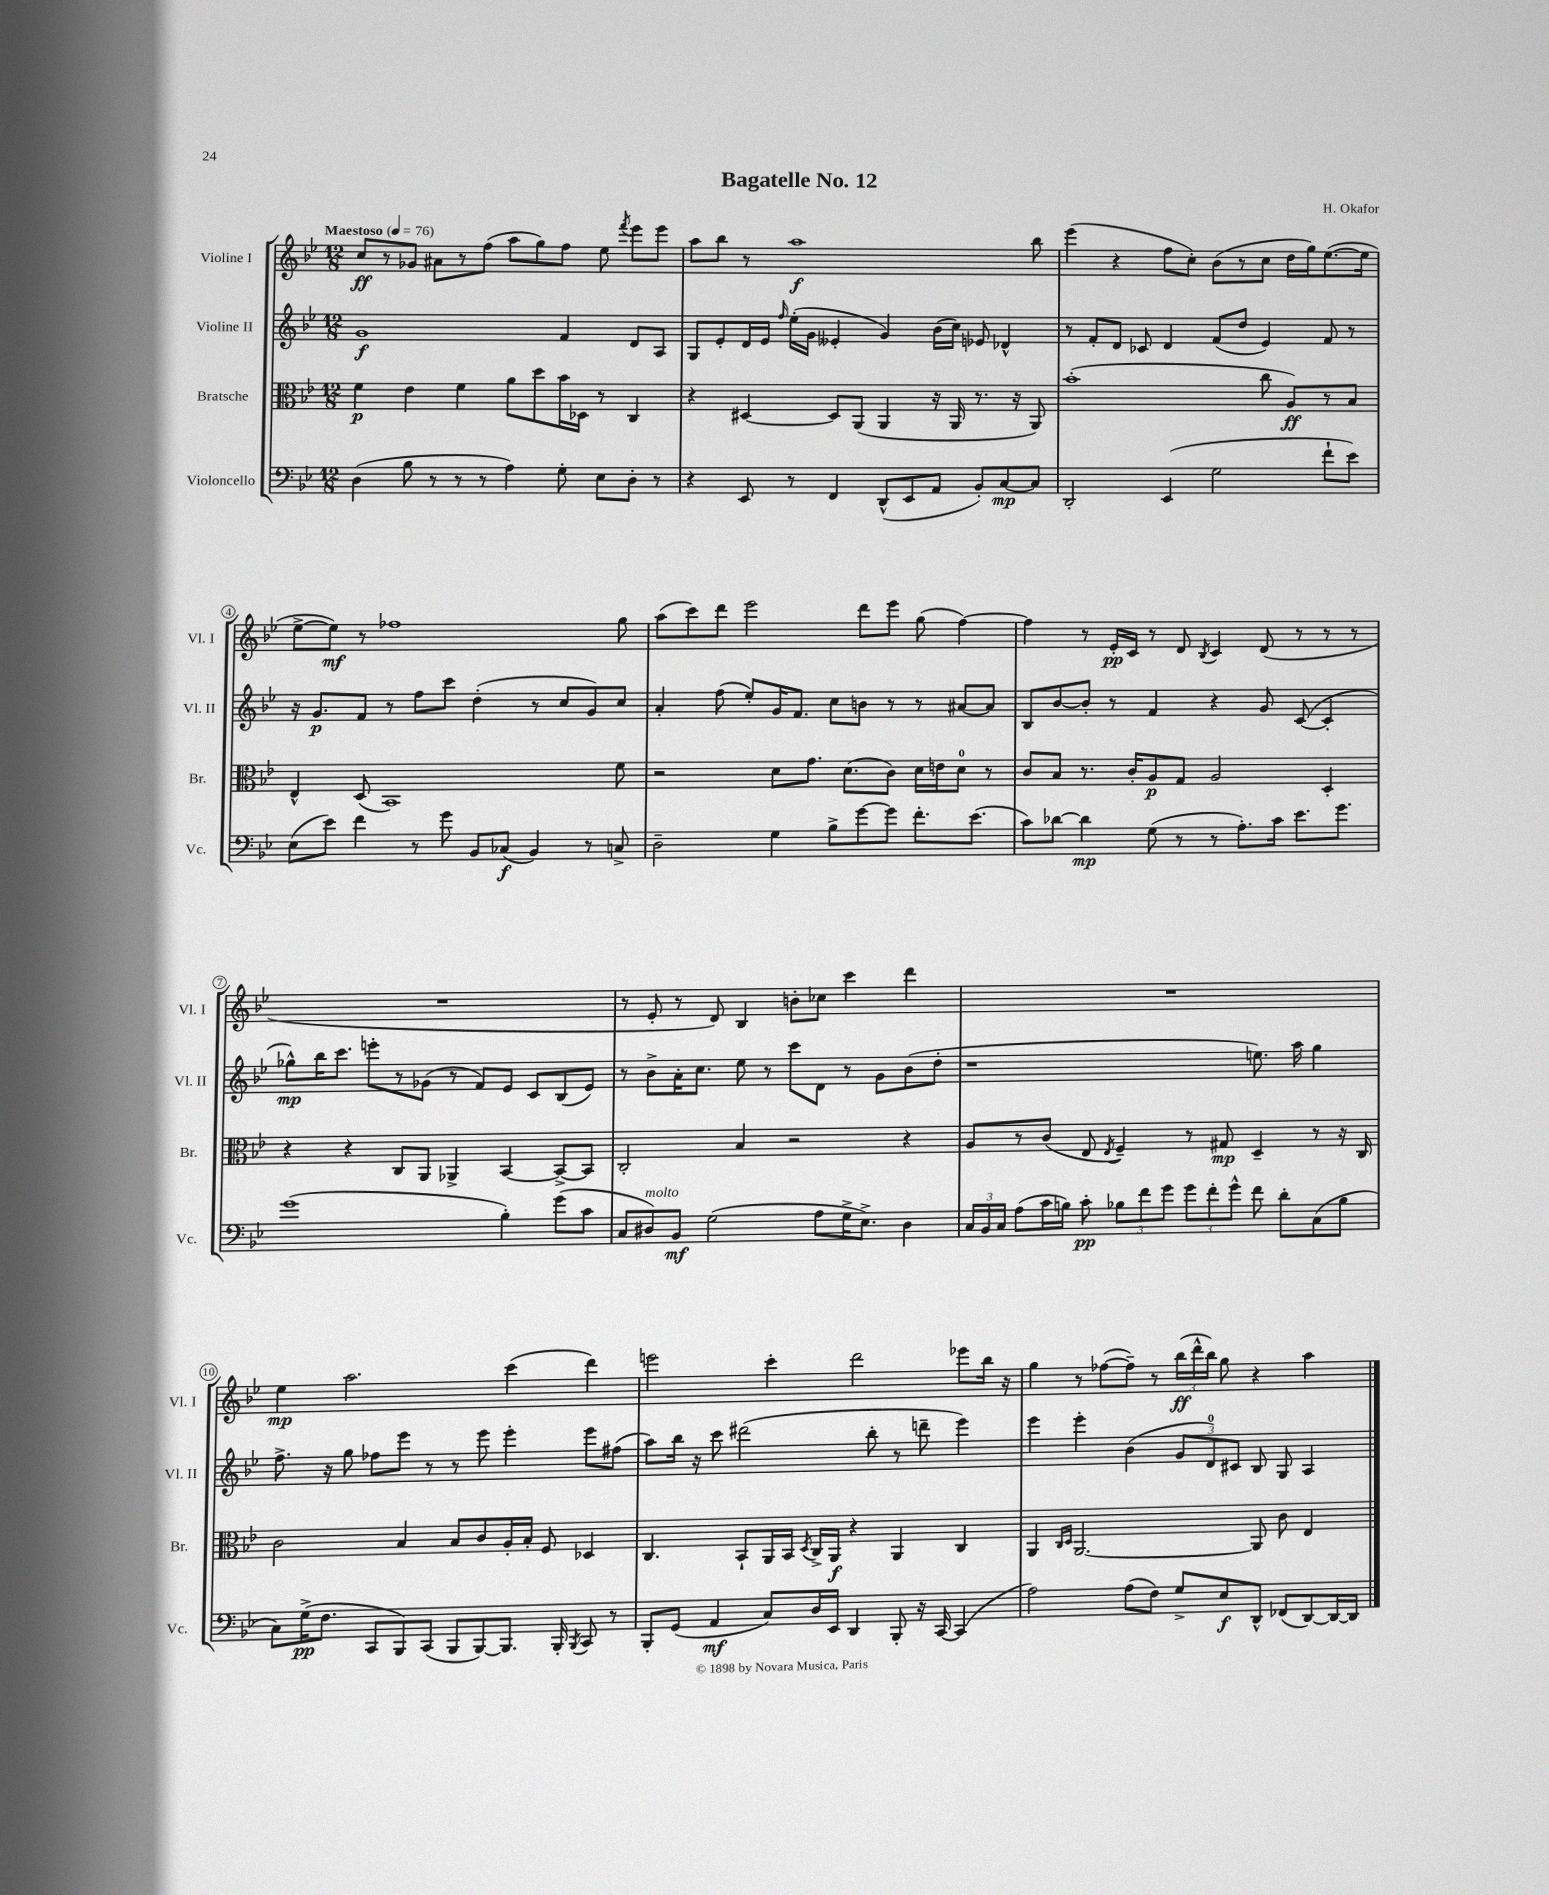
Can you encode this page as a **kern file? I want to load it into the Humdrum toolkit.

**kern	**kern	**kern	**kern
*staff4	*staff3	*staff2	*staff1
*clefF4	*clefC3	*clefG2	*clefG2
*k[b-e-]	*k[b-e-]	*k[b-e-]	*k[b-e-]
*M12/8	*M12/8	*M12/8	*M12/8
*MM76	*MM76	*MM76	*MM76
(4D\	4f\	1g	8cc/L
.	.	.	8r
8B-\	4e-\	.	8g-/J
8r	.	.	8a#\L
8r	4f\	.	8r
8r	.	.	(8ff\J
4A\)	8a\L	.	8aa\L
.	8dd\	.	8gg\)
8G'\	16b-\L	4f/	8ff\J
.	16D-\JJ	.	.
8E-\L	8r	.	8ee-\
.	.	.	8qfff/
8D'\J	4C/	8d/L	8eee-\L
8r	.	8A/J	8eee-\J
=	=	=	=
4r	4r	8G/L	8aa\L
.	.	8e-'/	8bb-\J
8EE-/	[4D#/	16d/L	8r
.	.	16e-/JJ	.
.	.	16qqff/	.
8r	.	(16ee-'\LL	1aa
.	.	16g\JJ	.
4FF/	8D#/]L	4e--'/	.
.	(8AA/J	.	.
(8DD^^/L	4AA/	4g/)	.
8EE-/	.	.	.
8AA/J	16r	(16b-\LL	.
.	16AA/	16cc\JJ)	.
8BB-'/L)	8.r	8e-/	.
[8C/	.	4d-^^/	.
.	16r	.	.
8C/]J	8AA/)	.	8bb-\
=	=	=	=
2DD'/	(1b-'	8r	(4eee-\
.	.	8f'/L	.
.	.	8d/J	4r
.	.	8c-/	.
(4EE-/	.	4d/	8ff\L
.	.	.	8cc'\J)
2G\	.	(8f/L	(8b-\L
.	.	8dd/J	8r
.	8cc\	4e-/)	8cc\J
.	8A/L)	.	16dd\LL
.	.	.	16gg\J)
8f`\L	8r	8f/	([8.ee-\
8e-\J)	8B-/J	8r	.
.	.	.	16ee-\]Jk
=	=	=	=
(8E-\L	4E-^^/	16r	[8ee-^\L
.	.	8.g/L	.
8e-\J)	.	.	8ee-\]J)
4f\	(8D/	8f/J	8r
.	1BB-)	8r	1ff-
8r	.	8ff\L	.
8g\	.	8ccc\J	.
8BB-/L	.	(4dd'\	.
(8C-/J	.	.	.
4BB-/)	.	8r	.
.	.	8cc/L	.
8r	.	8g/)	.
8C^/	8f\	8cc/J	8gg\
=	=	=	=
2D~\	2r	4a'/	(8aa\L
.	.	.	8ccc\)
.	.	(8ff\	8ddd\J
.	.	8ee-'/L)	2eee-\
4G\	8d\L	16g/K	.
.	.	8.f/J	.
.	8.g\J	.	.
8B-^\L	.	8cc\L	.
.	(8.d\L	.	.
[8g\	.	8b\J	8ddd\L
8g\]J	8c\J)	8r	8eee-\J
8.f'\L	16d\LL	8r	(8gg\
.	16e\J	.	.
.	8d\J	[8a#/L	[4ff\)
(8.e-\J	.	.	.
.	8r	8a#/]J	.
=	=	=	=
8c\L)	8c/L	8B-/L	4ff\]
[8d-\J	8B-/J	[8b-/	.
4d-\]	8.r	8b-'/]J	8r
.	.	8r	16e-'/LL
.	16c'/LK	.	16c/JJ
(8G\	8A/	4f/	8r
8r	8G/J	.	8d/
.	.	.	8qB-/
8r	2A/	4r	4c/
8.A'\L)	.	.	.
.	.	8g/	(8d/
16c\Jk	.	.	.
8.e-\L	.	([8c/	8r
.	4D'/	4c'/]	8r
8.g\J	.	.	.
.	.	.	8r
=	=	=	=
(1g	4r	8gg-^^\L)	1.r
.	.	16bb-\K	.
.	.	8.ccc\J	.
.	4r	.	.
.	.	8eee'\L	.
.	8C/L	8r	.
.	8AA/J	(8g-\J	.
.	4AA-^/	8r	.
.	.	8f/L)	.
4B-'\)	[4BB-/	8e-/J	.
.	.	8c/L	.
(8g\L	8BB-^/_L	(8B-/	.
8c\J	8BB-/]J	8e-/J)	.
=	=	=	=
8C/L	2C'/	8r	8r
8D#/)	.	8b-^\L	8e-'/
8BB-/J	.	16a'\K	8r
.	.	8.cc\J	.
(2G\	.	.	8d/)
.	4B-/	8ee-\	4B-/
.	.	8r	.
.	2r	8ccc\L	8b'\L
8A\L	.	8d\J	8cc-\J
16G^\K	.	8r	4ccc\
8.E-^\J)	.	.	.
.	.	8g\L	.
4D#\	4r	(8b-\	4ddd\
.	.	8dd'\J	.
=	=	=	=
24C/LL	8A/L	1r	1.r
24BB-/	.	.	.
24C/JJ	.	.	.
(8A\L	8r	.	.
16c\L	(8c/J	.	.
16B\JJ)	.	.	.
8c'\	8E-/	.	.
.	8qE-/	.	.
12B-\L	4F~/)	.	.
12f\	.	.	.
12g\J	.	.	.
12g\L	8r	.	.
12f'\	.	.	.
.	8G#/	.	.
12g^^\J	.	.	.
8f\	4D~/	8.ee\)	.
8d'\L	.	.	.
.	.	16aa\	.
(8C\	8r	4gg\	.
8B-\J	16r	.	.
.	16C/	.	.
=	=	=	=
8C\L)	2c\	8.ff^\	4ee-\
(16G^\K	.	.	.
8.F\J	.	16r	.
.	.	8gg\	2.aa\
8CC/L	.	8ff-\L	.
8BBB-/)	4B-/	8eee-\J	.
(8CC/J	.	8r	.
8BBB-/L	8B-/L	8r	.
[8BBB-/)	8c/	8eee-\	.
8.BBB-/]J	16A'/L	4eee-'\	(4ccc\
.	16B-'/JJ	.	.
.	8F/	.	.
16BBB-'/	.	.	.
8qBBB-/	.	.	.
8CC/	4D-/	8eee-\L	4ddd\)
8r	.	(8ff#\J	.
=	=	=	=
8BBB-'/L	4.C/	8aa\L)	2eee\
(8GG/J	.	16bb-\Jk	.
.	.	16r	.
4AA/	.	8ccc\	.
.	8BB-`/L	(2ddd#\	.
8C/L)	16AA/L	.	4ccc'\
.	16BB-/JJ	.	.
.	8qD/	.	.
16D/L	16C^/LL	.	.
16EE-/JJ	16AA/JJ	.	.
4DD/	4r	.	2ddd\
.	.	8bb-'\	.
8BBB-'/	4AA/	8r	.
16r	.	8ddd~\	.
[16CC/	.	.	.
(4CC/]	4C/	4eee-\)	8eee-\L
.	.	.	16bb-\Jk
.	.	.	16r
=	=	=	=
2A\)	4AA/	4eee-\	4gg\
.	16qqC/LL	.	.
.	16qqD/JJ	.	.
.	[2.AA/	4eee-'\	8r
.	.	.	([8ff-\L
(8A\L	.	(4b-\	8ff-~\]J)
8F\J)	.	.	8r
8G^/L	.	12g/L	(24bb-\LL
.	.	.	24ddd^^\
.	.	12d/)	24bb-\JJ)
8E-/	.	.	8gg\
.	.	12c#/J	.
8DD^^/J	8AA/]	8B-/	4r
(8FF-/L	8c\	8G/	.
[8DD/)	4E-/	4A/	4aa\
16DD/_L	.	.	.
16DD/]JJ	.	.	.
==	==	==	==
*-	*-	*-	*-
